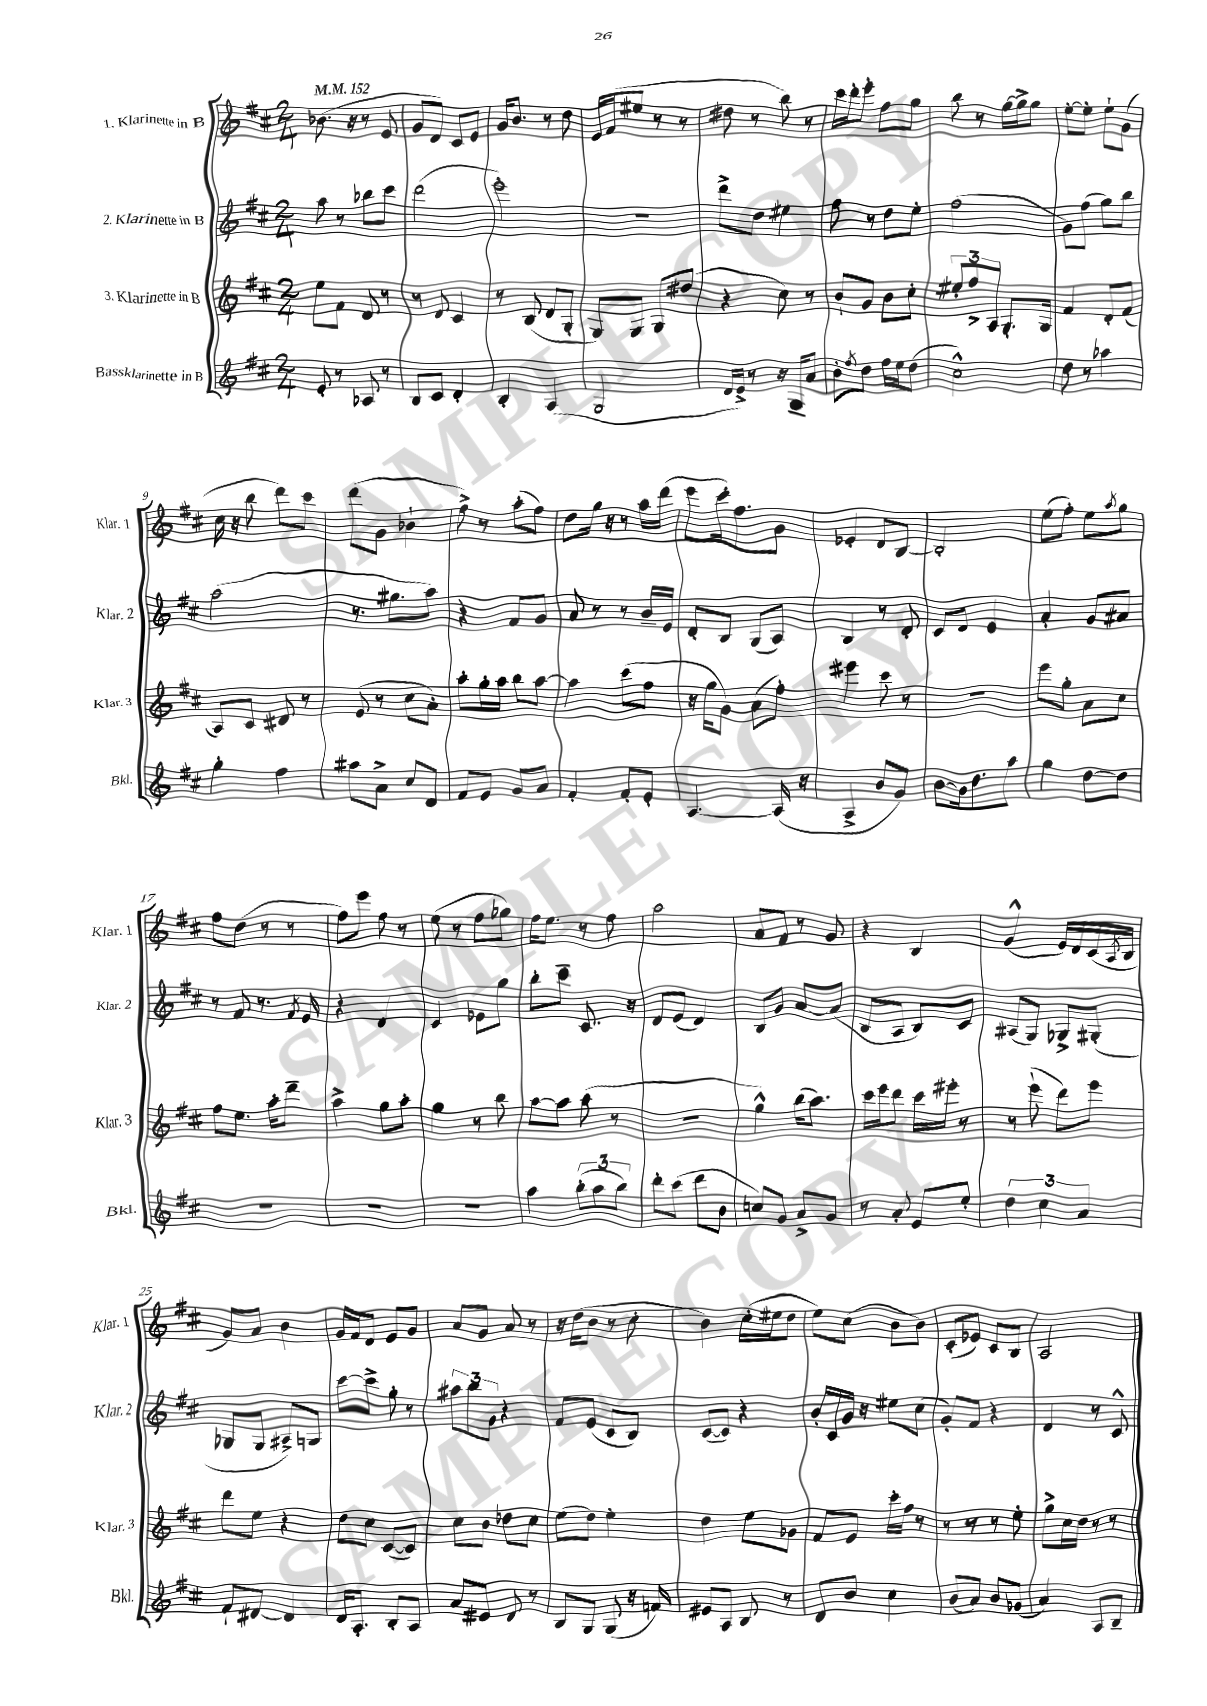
<<
\new StaffGroup <<
\new Staff = "s0" \with { instrumentName = "1. Klarinette in B" shortInstrumentName = "Klar. 1" } {
    \clef treble \key d \major \numericTimeSignature \time 2/4 \tempo 4 = 152
    bes'8.( r16 r8 e'8 |
    g'8 d'8) cis'8 e'8 |
    g'16 b'8. r8 d''8 |
    e'16 fis'16( eis''8 r8 r8 |
    dis''8 r8 b''8) r8 |
    cis'''16 d'''16-. e'''8-. fis''8 g''8 |
    b''8 r8 g''16~ g''16-> g''8 |
    e''8~-. e''8-. e''8-! g'8( |
    cis''16 r16 b''8 d'''8) cis'''8 |
    d'''8( g'8 bes'4-! |
    fis''8->) r8 a''8-.( fis''8) |
    d''8 g''16 r16 r8 a''16 d'''16( |
    e'''8 cis'''16-.) fis''8. g'8 |
    ees'4-. d'8 b8~ |
    b2-. |
    e''8( fis''8-.) e''8 \acciaccatura { a''8 } g''8 |
    fis''8 d''8( r8 r8 |
    fis''8) e'''8 fis''8 r8 |
    e''8( r8 fis''8 ges''8) |
    fis''16 e''8. r8 fis''8 |
    a''2 |
    a'8 fis'8 r8 g'8 |
    r4 b4 |
    g'4-^( e'16) d'16 cis'16( \acciaccatura { a8 } b16 |
    g'8) a'8 b'4 |
    g'16 fis'16 d'8 e'8 g'8 |
    a'8 g'8 a'8 r8 |
    r16 d''16( b'8 r8 cis''8-. |
    b'4) cis''16-.( eis''16 d''8 |
    e''8) cis''8( b'8 b'8) |
    cis'8-.( ees'8) cis'8 b8 |
    a2 \bar "|." |
}
\new Staff = "s1" \with { instrumentName = "2. Klarinette in B" shortInstrumentName = "Klar. 2" } {
    \clef treble \key d \major \numericTimeSignature \time 2/4
    a''8 r8 bes''8 cis'''8 |
    d'''2( |
    e'''2-.) |
    r2 |
    d'''8-> d''8 eis''4 |
    fis''8 r8 d''8 e''8-. |
    fis''2( |
    g'8) fis''8( g''8) b''8 |
    a''2( |
    r8. gis''8. a''8) |
    r4 fis'8 g'8 |
    a'8 r8 r8 b'16-- e'16 |
    d'8-. b8 g8( a8) |
    b4 r8 d'8-. |
    cis'8 d'8 e'4 |
    a'4-. g'8 ais'8 |
    r8 fis'8 r8. \acciaccatura { fis'8 } e'16 |
    r4 d'4 |
    cis'4 ees'8 g''8 |
    b''8-. cis'''8-- cis'8. r16 |
    d'8 e'8( d'4) |
    b8 g'8 a'8~ a'8( |
    b8 a8 b8) cis'8 |
    ais8( g8) ges8-> gis8-.( |
    ges8 ges8 ais8->) g8 |
    cis'''8~ cis'''8-> g''8-. r8 |
    \tuplet 3/2 { ais''8 b''8 g'8 } r4 |
    fis'8 e'8( cis'8 b8) |
    cis'8~( cis'8) r4 |
    b'16-. cis'16 g'16 r16 eis''8 cis''8( |
    g'8-.) fis'8 r4 |
    d'4 r8 cis'8-^ \bar "|." |
}
\new Staff = "s2" \with { instrumentName = "3. Klarinette in B" shortInstrumentName = "Klar. 3" } {
    \clef treble \key d \major \numericTimeSignature \time 2/4
    e''8 fis'8 d'8 r8 |
    r8 d'8 cis'4 |
    r8 b8( d'8 g8-. |
    g8) g8 g8 dis''8( |
    r4 cis''8) r8 |
    b'8-! g'8 b'8 cis''8-. |
    \tuplet 3/2 { eis''8-. fis''8-> a8 } g8.-. g16 |
    fis'4 d'8-. fis'8( |
    a8) cis'8 dis'8 r8 |
    e'8( r8 cis''8 a'8-.) |
    a''8-. g''16-. a''16 b''8 a''8~ |
    a''4 cis'''8( fis''8 |
    r16 g''16 g'8) a'8( fis''8-.) |
    eis'''4 cis'''8 r8 |
    R2 |
    e'''8 g''8-. a'8 cis''8 |
    fis''8 e''8. a''16-. d'''8-- |
    a''4-> g''8 a''8-. |
    g''4 r8 b''8 |
    a''8~ a''8 a''8( r8 |
    r2 |
    g''4-^) b''16( a''8.) |
    cis'''16 e'''16 d'''8 cis'''16 eis'''16-. r8 |
    r8 e'''8-!( d'''8) e'''8 |
    d'''8 e''8 r4 |
    d''8 cis''8 cis'8~( cis'8) |
    cis''8 b'8 des''8 cis''8 |
    e''8( d''8) e''4-. |
    d''4 e''8 ges'8 |
    fis'8 e'8 cis'''16-. fis''16 r8 |
    r8 r8 r8 e''8-. |
    g''8-> cis''16 d''16 r8 r8 \bar "|." |
}
\new Staff = "s3" \with { instrumentName = "Bassklarinette in B" shortInstrumentName = "Bkl." } {
    \clef treble \key d \major \numericTimeSignature \time 2/4
    e'8-. r8 aes8 r8 |
    b8 cis'8 d'4-. |
    b4-. a4( |
    g2 |
    d'16 e'16->) r8 r16 g16-- a'8 |
    b'8-. \acciaccatura { fis''8 } d''8 fis''16 e''16 d''8( |
    cis''2-^) |
    d''8 r8 aes''4 |
    g''4-. fis''4 |
    ais''8 a'8-> cis''8 d'8 |
    fis'8 e'8 g'8 a'8 |
    fis'4-. fis'8-. e'8-. |
    a4.~ a16( r16 |
    a4-> b'8 g'8) |
    b'8~ b'16 d''8. a''8 |
    g''4 d''8~ d''8 |
    R2 |
    R2 |
    R2 |
    a''4 \tuplet 3/2 { b''8-.( a''8 b''8) } |
    d'''8-. cis'''8( d'''8 b'8 |
    c''8) g'8 a'8-> g'8 |
    r8 a'8-. e'8 e''8-. |
    \tuplet 3/2 { d''4 cis''4 a'4 } |
    fis'8-! dis'8~ dis'4 |
    d'16 a8.-. b8-. a8 |
    a'8 eis'8 d'8 r8 |
    b8 g8 g8( r16 f'16) |
    eis'8 a8 b8 r8 |
    d'8 b'8 cis''4 |
    b'8( a'8) b'8 ges'8( |
    a'4) a8 b8-- \bar "|." |
}
>>
>>
